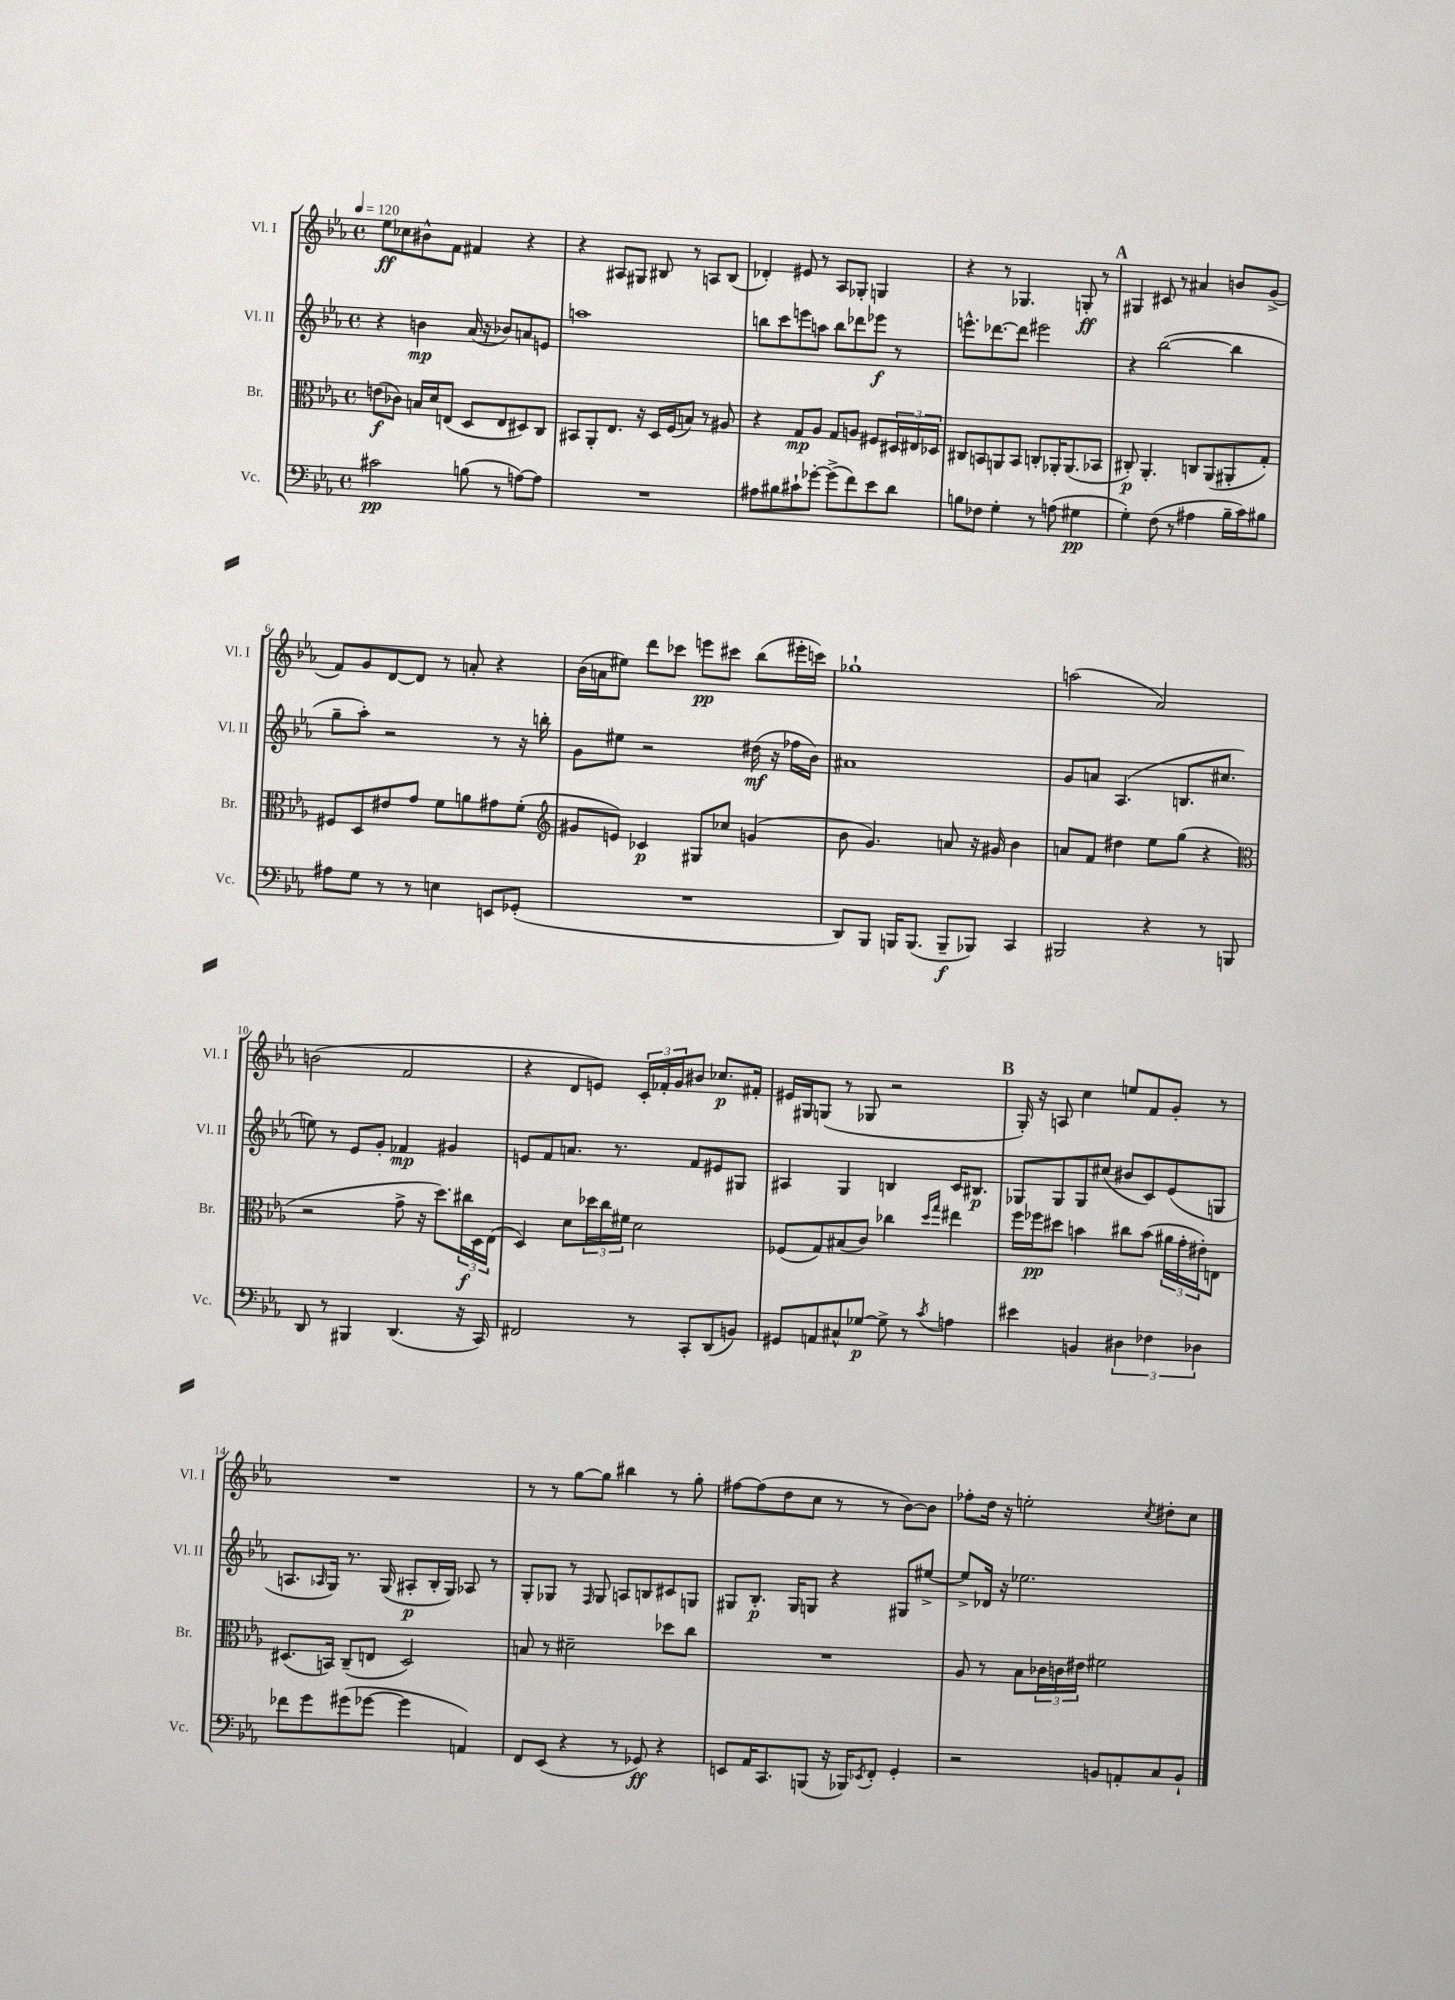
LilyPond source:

<<
\new StaffGroup <<
\new Staff = "s0" \with { instrumentName = "Vl. I" shortInstrumentName = "Vl. I" } {
    \clef treble \key ees \major \defaultTimeSignature \time 4/4 \tempo 4 = 120
    ees''8\ff ces''8 bis'8-^ f'8 fis'4 r4 |
    r4 ais8 gis8 bis8 r8 a8 bis8( |
    des'4-.) eis'8 r8 aes8 ges8-. g4 |
    r4 r8 ges4. g8-.\ff r8 |
    \mark \markup { \bold "A" } gis4 cis'8 r8 ais'4 b'8 g'8->( |
    f'8) g'8 d'8~ d'8 r8 a'8-. r4 |
    bes'16( a'16 eis''8) d'''8 ces'''8 e'''8\pp cis'''8 bes''8( eis'''16-. c'''16) |
    ges''1-! |
    a''2( aes'2) |
    b'2( f'2 |
    r4 d'8 e'8) \tuplet 3/2 { c'16-. fes'16-. g'16 } bis'8 ces''8.\p fis'16-. |
    eis'16 gis16 g8( r8 ges8 r2 |
    \mark \markup { \bold "B" } g16-.) r16 a8 c''4 e''8 f'8 g'8-. r8 |
    R1 |
    r8 r8 g''8~ g''8 bis''4 r8 g''8-. |
    fis''8~ fis''8( d''8 c''8 r8 r8 bes'8~) bes'8 |
    fes''8-. d''16 r16 e''2-. \acciaccatura { c''8 } dis''8-. c''8 \bar "|." |
}
\new Staff = "s1" \with { instrumentName = "Vl. II" shortInstrumentName = "Vl. II" } {
    \clef treble \key ees \major \defaultTimeSignature \time 4/4
    r4 b'4\mp aes'16( r16 bes'8) a'8 e'8 |
    a''1 |
    b''8 c'''8 e'''8 a''8 b''8 des'''8 ees'''8\f r8 |
    e'''8.-^ des'''8.~ des'''8 eis'''2 |
    \mark \markup { \bold "A" } r4 bes''2~( bes''4 |
    g''8-- aes''8-.) r2 r8 r16 b''16-. |
    g'8 eis''8 r2 dis''16\mf( r16 fes''16 bes'16) |
    ais'1 |
    g'8 a'8 aes4.( b8. cis''8. |
    e''8) r8 ees'8 g'8-. fes'4\mp gis'4 |
    e'8 f'8 a'8. r8. f'8 eis'8 gis8 |
    ais4 g4 b4 c'16 bis8.\p |
    \mark \markup { \bold "B" } ges8 ges8 ges8 cis''8( bis'8 c'8) ees'8( g8 |
    a8. \grace { aes16 } g16) r8. g16( ais8-.\p bes16-. g16) aes8 r8 |
    g8-. ges8 r8 \grace { f16 } ges8 a8 b8 cis'8 g8 |
    gis8 bes8.-.\p gis16 g8 r4 gis8 eis''8~-> |
    eis''8-> des'16 r16 ees''2. \bar "|." |
}
\new Staff = "s2" \with { instrumentName = "Br." shortInstrumentName = "Br." } {
    \clef alto \key ees \major \defaultTimeSignature \time 4/4
    e'8\f( ces'8) b16 d'16 e8( d8 e8 dis8) c8 |
    bis,8 aes,8-. ees8. r16 d16 f16( b8) r8 ais8 |
    r4 g8\mp aes8 g8 a8 fis8 \tuplet 3/2 { dis16 eis16 des16 } |
    cis8 b,8 a,8 b,8 c8-. aes,16-. aes,8.( bes,8 |
    \mark \markup { \bold "A" } cis8-.\p) aes,4.-. c8 aes,8( ais,8-. g8-.) |
    fis8 d8 eis'8 g'8 f'8 a'8 gis'8 f'8-.( |
    \clef treble gis'8 e'8) ces'4\p gis8 ces''8 g'4( |
    bes'8 g'4.) a'8 r16 gis'16 bes'4 |
    a'8 f'8 dis''4 ees''8 g''8( r4 |
    \clef alto r2 g'8-> r16 d''8.) \tuplet 3/2 { cis''16\f d16 ees16( } |
    d4) d'8 \tuplet 3/2 { des''16 c''16 fis'16 } d'2 |
    fes8( g8) bis8( c'8) ces''4 \grace { d''16 g''16 } eis''4 |
    \mark \markup { \bold "B" } f''16 fes''16\pp dis''8 b'4 cis''8 b'8( \tuplet 3/2 { ais'16 g'16-. eis'16-.) } e8 |
    dis8.( b,16) c8--( e8 dis2) |
    b8 r8 dis'2-- des''8 c''8 |
    R1 |
    aes8 r8 bes8 \tuplet 3/2 { ces'16 c'16 eis'16 } fis'2 \bar "|." |
}
\new Staff = "s3" \with { instrumentName = "Vc." shortInstrumentName = "Vc." } {
    \clef bass \key ees \major \defaultTimeSignature \time 4/4
    cis'2\pp b8( r8 a8~) a8 |
    R1 |
    ais8 bis8 cis'8-! ges'8~-. ges'8->( f'8) ees'8 d'8 |
    b8 fes8 g4-. r8 a8( gis4\pp |
    \mark \markup { \bold "A" } g4-.) f8( r8 ais4 bes16-- c'16) bis8 |
    ais8 g8 r8 r8 e4 e,8 ges,8-.( |
    R1 |
    d,8) bes,,8 b,,16 b,,8.( b,,8--\f bes,,8) c,4 |
    bis,,2 r4 r8 b,,8 |
    d,8 r8 bis,,4 d,4.( r16 c,16) |
    fis,2 r8 c,8-. d,8( b,8) |
    gis,8 a,8 cis8-^ ges8~\p ges8-> r8 \acciaccatura { c'8 } a4 |
    \mark \markup { \bold "B" } eis'4 b,4 \tuplet 3/2 { dis4 fes4 des4 } |
    fes'8 g'8 gis'8( ges'8~ ges'4 a,4) |
    f,8 ees,8( r4 r8 ges,8\ff) r4 |
    e,8 aes,16 c,8. b,,8( r16 bes,,16) \acciaccatura { ees,8 } f,8-. g,4-. |
    r2 b,8 a,8-. c8 b,8-! \bar "|." |
}
>>
>>
